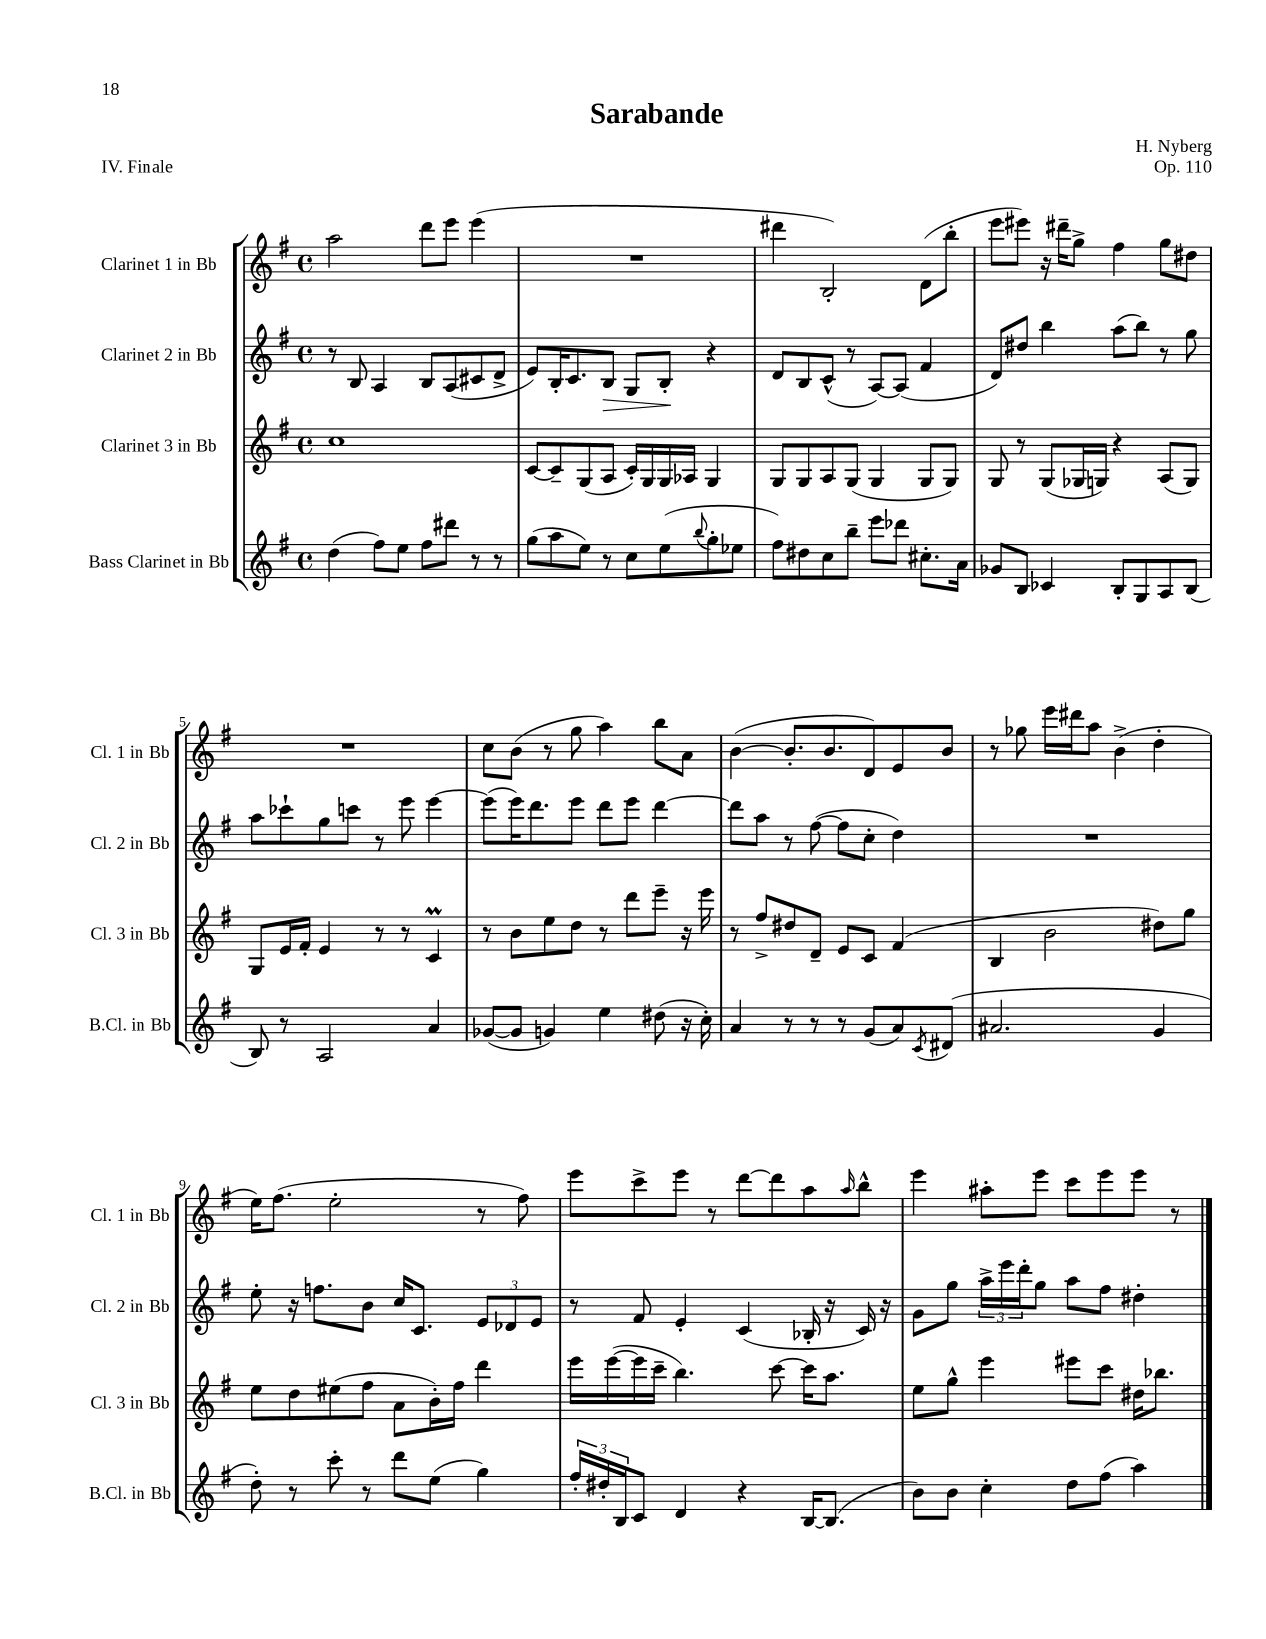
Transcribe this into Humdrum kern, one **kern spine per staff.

**kern	**kern	**kern	**kern
*staff4	*staff3	*staff2	*staff1
*clefG2	*clefG2	*clefG2	*clefG2
*k[f#]	*k[f#]	*k[f#]	*k[f#]
*M4/4	*M4/4	*M4/4	*M4/4
*met(c)	*met(c)	*met(c)	*met(c)
(4dd	1cc	8r	2aa
.	.	8B	.
8ff#)	.	4A	.
8ee	.	.	.
8ff#	.	8B	8ddd
8ddd#	.	(8A	8eee
8r	.	8c#	(4eee
8r	.	8d^	.
=	=	=	=
(8gg	[8c	8e)	1r
8aa	8c~]	16B'	.
.	.	8.c	.
8ee)	(8G	.	.
8r	8A	8B	.
8cc	16c')	8G	.
.	16G	.	.
(8ee	16G	8B'	.
.	16A-	.	.
8qqbb	.	.	.
8gg'	4G	4r	.
8ee-	.	.	.
=	=	=	=
8ff#)	8G	8d	4ddd#
8dd#	8G	8B	.
8cc	8A	(8c^^	2B')
8bb~	(8G	8r	.
8eee	4G	[8A)	.
8ddd-	.	(8A]	.
8.cc#'	8G	4f#	(8d
.	8G)	.	8bb'
16a	.	.	.
=	=	=	=
8g-	8G	8d)	8eee
8B	8r	8dd#	8eee#)
4c-	(8G	4bb	16r
.	.	.	16ddd#~
.	16G-	.	8gg^
.	16G)	.	.
8B'	4r	(8aa	4ff#
8G	.	8bb)	.
8A	(8A	8r	8gg
(8B	8G)	8gg	8dd#
=	=	=	=
8B)	8G	8aa	1r
8r	16e	8ccc-`	.
.	16f#'	.	.
2A	4e	8gg	.
.	.	8ccc	.
.	8r	8r	.
.	8r	8eee	.
4a	4c	[4eee	.
=	=	=	=
([8g-	8r	(8eee]	8cc
8g-]	8b	16eee)	(8b
.	.	8.ddd	.
4g)	8ee	.	8r
.	8dd	8eee	8gg
4ee	8r	8ddd	4aa)
.	8ddd	8eee	.
(8dd#	8eee~	[4ddd	8bb
16r	16r	.	8a
16cc')	16eee	.	.
=	=	=	=
4a	8r	8ddd]	([4b
.	8ff#^	8aa	.
8r	8dd#	8r	8.b']
8r	8d~	([8ff#	.
.	.	.	8.b
8r	8e	8ff#]	.
(8g	8c	8cc'	8d)
8a)	(4f#	4dd)	8e
8qc	.	.	.
(8d#	.	.	8b
=	=	=	=
2.a#	4B	1r	8r
.	.	.	8gg-
.	2b	.	16eee
.	.	.	16ddd#
.	.	.	8aa
.	.	.	(4b^
4g	8dd#)	.	4dd'
.	8gg	.	.
=	=	=	=
8dd')	8ee	8ee'	16ee)
.	.	.	(8.ff#
8r	8dd	16r	.
.	.	8.ff	.
8ccc'	(8ee#	.	2ee'
8r	8ff#	8b	.
8ddd	8a	16cc	.
.	.	8.c	.
(8ee	16b')	.	.
.	16ff#	.	.
4gg)	4ddd	12e	8r
.	.	12d-	.
.	.	.	8ff#)
.	.	12e	.
=	=	=	=
24ff#'	16eee	8r	8eee
24dd#'	.	.	.
.	([16eee	.	.
24B	.	.	.
8c	16eee]	8f#	8ccc^
.	16ccc~	.	.
4d	4.bb)	4e'	8eee
.	.	.	8r
4r	.	(4c	[8ddd
.	[8ccc	.	8ddd]
[16B	16ccc]	16B-'	8aa
(8.B]	8.aa	16r	.
.	.	.	16qqaa
.	.	16c)	8bb^^
.	.	16r	.
=	=	=	=
8b)	8ee	8g	4eee
8b	8gg^^	8gg	.
4cc'	4eee	24aa^	8aa#'
.	.	24eee	.
.	.	24ddd'	.
.	.	8gg	8eee
8dd	8eee#	8aa	8ccc
(8ff#	8ccc	8ff#	8eee
4aa)	16dd#	4dd#'	8eee
.	8.bb-	.	.
.	.	.	8r
==	==	==	==
*-	*-	*-	*-
